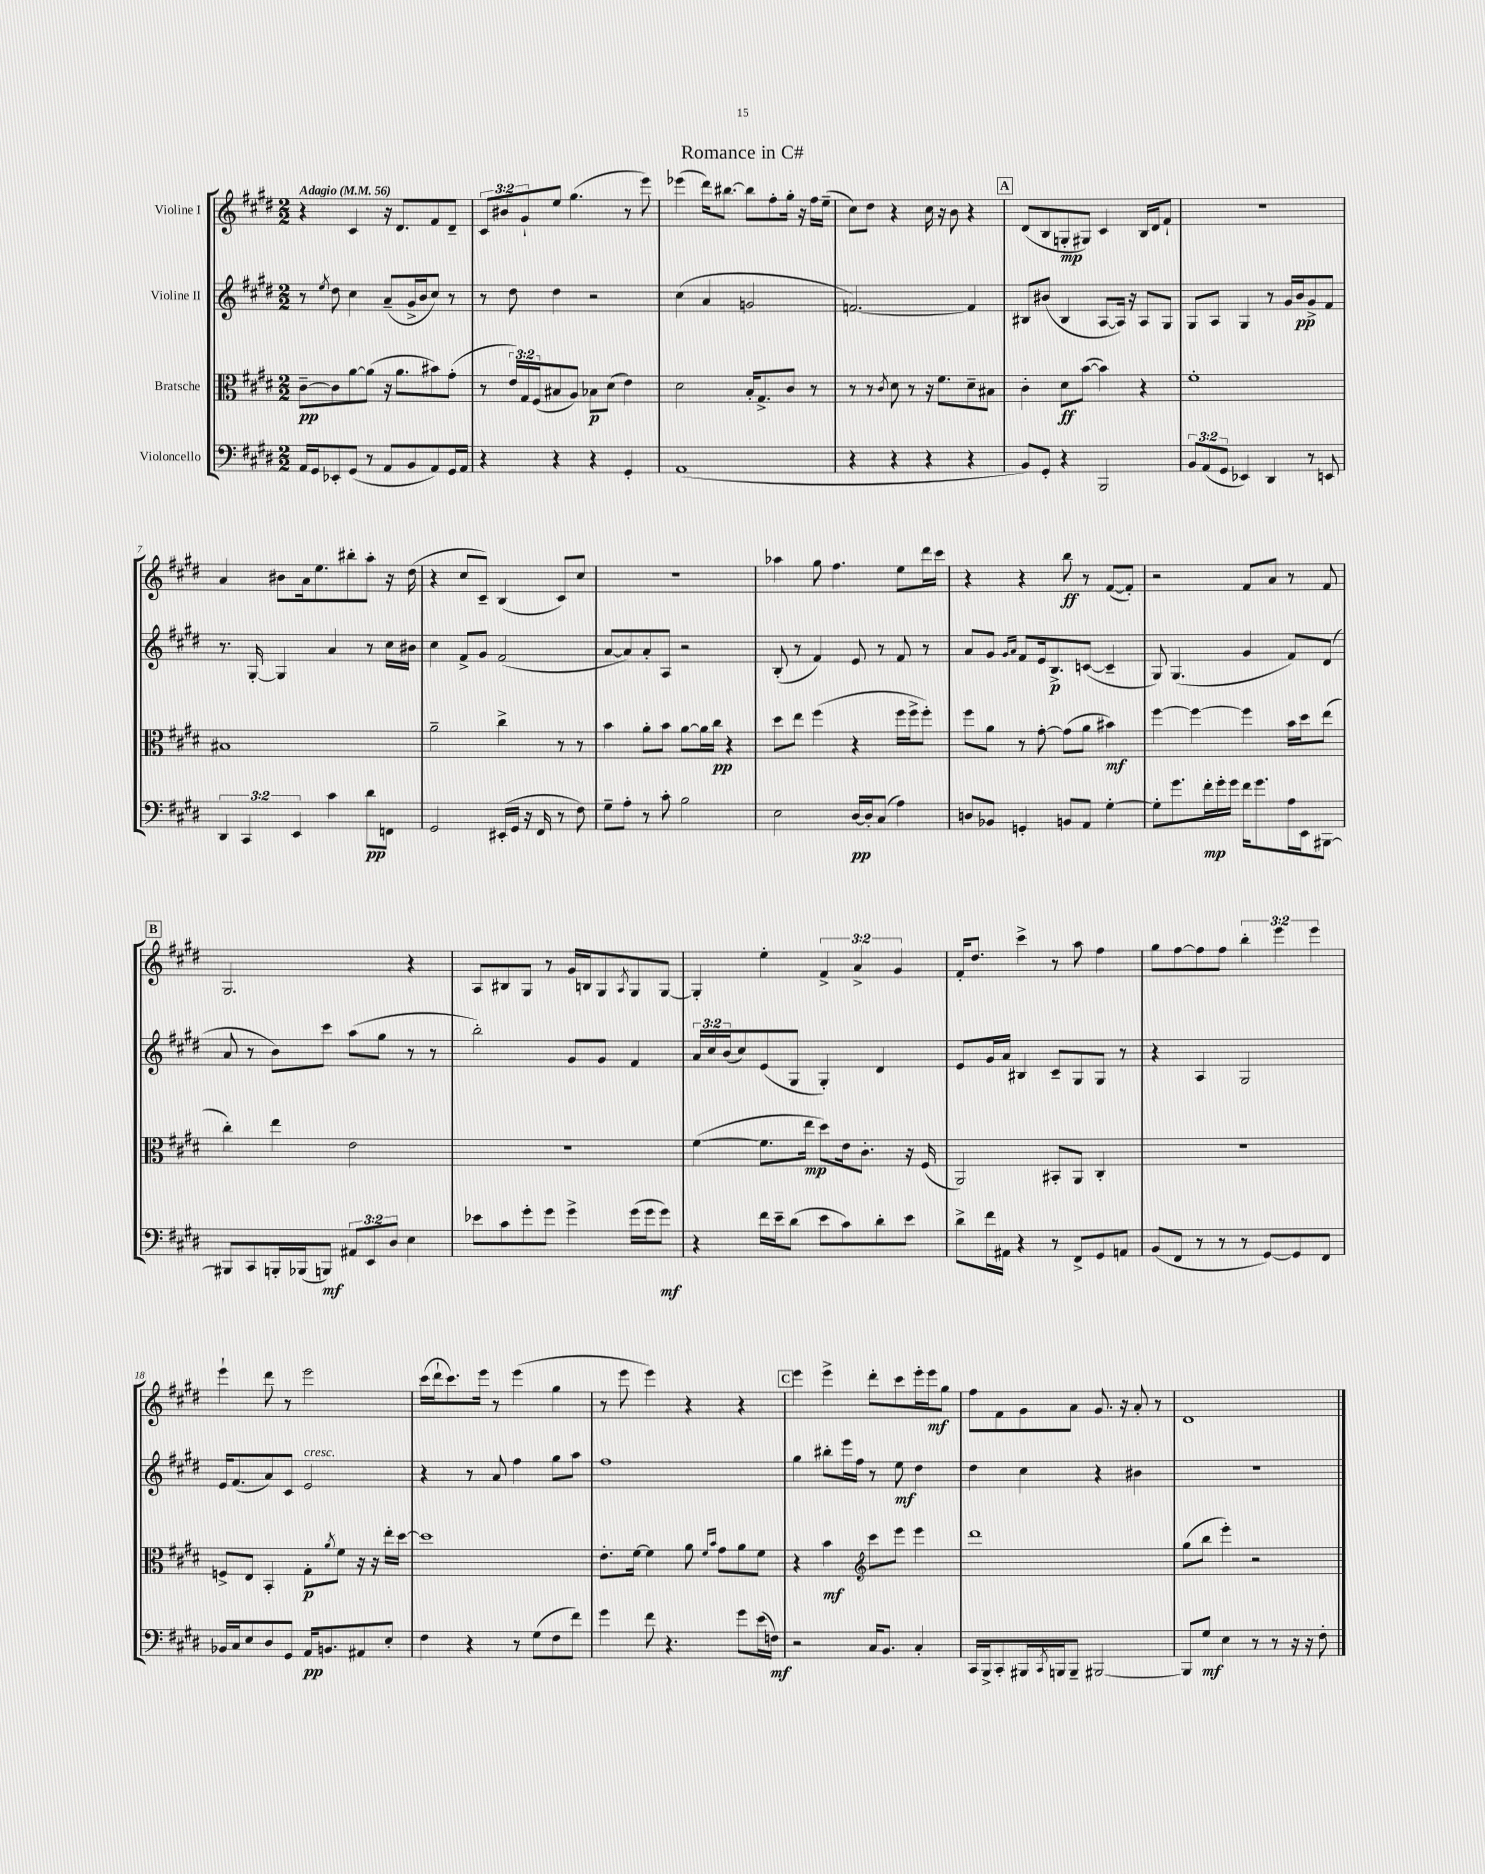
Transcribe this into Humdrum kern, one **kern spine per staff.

**kern	**kern	**kern	**kern
*staff4	*staff3	*staff2	*staff1
*clefF4	*clefC3	*clefG2	*clefG2
*k[f#c#g#d#]	*k[f#c#g#d#]	*k[f#c#g#d#]	*k[f#c#g#d#]
*M2/2	*M2/2	*M2/2	*M2/2
*MM56	*MM56	*MM56	*MM56
16AA/LL	[8c#~\L	8r	4r
16GG#/J	.	.	.
.	.	8qee/	.
8EE-'/	8c#\]	8dd#\	.
(8GG#/J	[8a\	4cc#\	4c#/
8r	(8a\]J	.	.
8AA/L	16r	(8a~/L	16r
.	8.a\L	.	8.d#/L
8BB/	.	16g#^/L	.
.	.	16b/J	.
8AA/)	8b#\)	8cc#/J)	8f#/
16GG#/L	(8g#'\J	8r	8d#~/J
16AA/JJ	.	.	.
=	=	=	=
4r	8r	8r	12c#/L
.	.	.	12b#/
.	24e/LL)	8dd#\	.
.	24G#/	.	12g#`/
.	(24F#/J	.	.
4r	8B#/	4dd#\	8ee/J
.	8A/J)	.	(4.gg#\
4r	8B-\L	2r	.
.	(8d#\J	.	.
4GG#'/	4e\)	.	8r
.	.	.	8eee\)
=	=	=	=
(1AA	2d#\	(4cc#\	(4eee-\
.	.	4a/	16ddd#\LK)
.	.	.	[8.bb#\J
.	16B'/LK	2g/	8bb#\]L
.	8.G#^/	.	.
.	.	.	8ff#'\
.	8c#/J	.	16gg#'\Jk
.	.	.	16r
.	8r	.	16ff#\LL
.	.	.	(16ee~\JJ
=	=	=	=
4r	8r	[2.f/)	8cc#\L)
.	8r	.	8dd#\J
.	8qc#/	.	.
4r	8d#\	.	4r
.	8r	.	.
4r	16r	.	16cc#\
.	8.f#\L	.	16r
.	.	.	8b\
4r	8d#~\	4f/]	4r
.	8B#\J	.	.
=	=	=	=
8BB/L)	4c#'\	8B#/L	(8d#/L
8GG#'/J	.	(8b#/J	8B/
4r	8d#\L	4B#/	8G'/
.	([8b\J	.	8G#/J)
2BBB/	4b\])	[8A/L	4c#/
.	.	16A/]Jk)	.
.	.	16r	.
.	4r	8A/L	16B/LL
.	.	.	16d#/J
.	.	8G#/J	8f#`/J
=	=	=	=
12BB/L	1f#'	8G#/L	1r
(12AA/	.	.	.
.	.	8A/J	.
12GG#/J	.	.	.
4EE-/)	.	4G#/	.
4DD#/	.	8r	.
.	.	16g#/LL	.
.	.	16b/J	.
8r	.	8g#^/	.
8EE/	.	8f#/J	.
=	=	=	=
6DD#/	1B#	8.r	4a/
6CC#/	.	.	.
.	.	[16G#'/	.
.	.	4G#/]	8b#\L
6EE/	.	.	.
.	.	.	16a\k
.	.	.	8.ee\
4c#\	.	4a/	.
.	.	.	8bb#'\
8d#\L	.	8r	8aa'\J
8FF\J	.	16cc#\LL	16r
.	.	16b#\JJ	(16dd#\
=	=	=	=
2GG#/	2a~\	4cc#\	4r
.	.	8f#^/L	8cc#/L
.	.	8g#/J	8c#~/J)
(16EE#'/LL	4cc#^\	(2f#/	(4B/
16GG#/JJ	.	.	.
16r	.	.	.
16FF#/	.	.	.
8r	8r	.	8c#/L)
8F#\)	8r	.	8cc#/J
=	=	=	=
8G#~\L	4b\	[8a/L	1r
8A'\J	.	8a/])	.
8r	8a'\L	8a'/	.
8c#'\	8b\J	8A/J	.
2B\	[8a\L	2r	.
.	16a\]L	.	.
.	16cc#\JJ	.	.
.	4r	.	.
=	=	=	=
2E\	8dd#\L	(8B'/	4aa-\
.	8ee\J	8r	.
.	(4ff#\	4f#/)	8gg#\
.	.	.	4.ff#\
[16D#/LL	4r	8e/	.
16D#'/]J	.	.	.
(8C#/J	.	8r	.
4A\)	16ff#\LL	8f#/	8ee\L
.	16ff#^\J	.	.
.	8ff#'\J)	8r	16ddd#\L
.	.	.	16ccc#\JJ
=	=	=	=
8D/L	8ff#\L	8a/L	4r
8BB-/J	8a\J	8g#/J	.
.	.	16qqg#/LL	.
.	.	16qqa/JJ	.
4GG'/	8r	8f#/L	4r
.	[8g#'\	16e/k	.
.	.	8.B^/	.
8BB/L	(8g#\]L	.	8bb\
8AA/J	8a\J	([8c/J	8r
[4G#'\	4b#\)	4c~/]	([8f#/L
.	.	.	8f#'/]J)
=	=	=	=
8G#'\]L	[4ff#\	8G#/)	2r
8.g#\	.	(4.G#/	.
.	4ff#\_	.	.
16f#'\L	.	.	.
16g#'\	.	.	.
16g#\JJ	.	.	.
16f#\LK	4ff#\]	4g#/	8f#/L
8.g#\	.	.	.
.	.	.	8a/J
16A\L	16b\LL	8f#/L)	8r
16EE\J	16dd#\J	.	.
[8BBB#\J	(8ee\J	(8d#/J	8f#/
=	=	=	=
8BBB#/]L	4cc#'\)	8a/	2.G#/
8CC#/	.	8r	.
16BBB'/L	4ee\	8b\L)	.
(16BBB-/J	.	.	.
8BBB/J)	.	8ccc#\J	.
12AA#/L	2e\	(8aa\L	.
12EE/	.	.	.
.	.	8gg#\J	.
12D#/J	.	.	.
4E\	.	8r	4r
.	.	8r	.
=	=	=	=
8e-\L	1r	2bb'\)	8A/L
8c#\	.	.	8B#/
8g#'\	.	.	8G#/J
8g#\J	.	.	8r
4g#^\	.	8g#/L	16g#/LL
.	.	.	16B/J
.	.	8g#/J	8G#/
.	.	.	8qA/
(16g#\LL	.	4f#/	8G#/
16g#\J	.	.	.
8g#\J)	.	.	[8G#/J
=	=	=	=
4r	([4f#\	24a/LL	4G#'/]
.	.	24cc#/	.
.	.	(24b/J	.
.	.	8cc#/)	.
16f#\LL	8.f#\]L	(8e/	4ee'\
16e~\J	.	.	.
(8d#\J	.	8G#/J	.
.	16ee\Jk	.	.
8e\L	8dd#\L)	4G#'/)	6f#^/
8c#\)	16e\k	.	.
.	.	.	6a^/
.	8.c#'\J	.	.
8d#'\	.	4d#/	.
.	.	.	6g#/
8e\J	16r	.	.
.	(16F#/	.	.
=	=	=	=
8d#^\L	2AA/)	8e/L	16f#'/LK
.	.	.	8.dd#/J
16f#\L	.	16g#/L	.
16AA#\JJ	.	16a/JJ	.
4r	.	4B#/	4ccc#^\
8r	8BB#'/L	8c#~/L	8r
8FF#^/L	8AA/J	8G#/	8aa\
8GG#/	4C#'/	8G#/J	4ff#\
8AA/J	.	8r	.
=	=	=	=
(8BB/L	1r	4r	8gg#\L
8FF#/J	.	.	[8ff#\
8r	.	4A/	8ff#\]
8r	.	.	8ff#\J
8r	.	2G#/	6bb'\
[8GG#/L)	.	.	.
.	.	.	6eee\
8GG#/]	.	.	.
.	.	.	6eee\
8FF#/J	.	.	.
=	=	=	=
16BB-/LL	8F^/L	16e/LK	4eee`\
16C#/J	.	(8.f#/	.
8E/	8E/J	.	.
8D#/	4BB'/	8a/)	8ddd#\
8GG#/J	.	8c#/J	8r
16AA/LK	8G#'\L	2e/	2eee\
8.BB/	.	.	.
.	8qa/	.	.
.	8f#\J	.	.
8AA#/	16r	.	.
.	16r	.	.
8E'/J	16ee'\LL	.	.
.	[16dd#\JJ	.	.
=	=	=	=
4F#\	1dd#]	4r	(16ccc#\LL
.	.	.	16ddd#`\J
.	.	.	8.ccc#\)
4r	.	8r	.
.	.	.	16eee\Jk
.	.	8a/	8r
8r	.	4ff#\	(4eee\
(8G#\L	.	.	.
8F#\	.	8gg#\L	4gg#\
8f#\J)	.	8aa\J	.
=	=	=	=
4g#\	8.e'\L	1ff#	8r
.	.	.	8eee\
.	[16f#\Jk	.	.
8f#\	4f#\]	.	4eee\)
4.r	.	.	.
.	8a\	.	4r
.	16qqf#/LL	.	.
.	16qqb/JJ	.	.
.	8g#\L	.	.
8g#\L	8a\	.	4r
(16e\L	8f#\J	.	.
16F\JJ)	.	.	.
=	=	=	=
2r	4r	4gg#\	4eee\
.	4b\	8bb#'\L	4eee^\
.	.	16eee\L	.
.	.	16ff#\JJ	.
*	*clefG2	*	*
16C#/LK	8ccc#\L	8r	8ddd#'\L
8.BB/J	.	.	.
.	8eee\J	8ee\	8ccc#\
4C#'/	4eee\	4dd#\	16eee'\L
.	.	.	16eee\J
.	.	.	8gg#\J
=	=	=	=
16CC#/LL	1ddd#	4dd#\	8ff#\L
16BBB^/J	.	.	.
8CC#'/	.	.	8f#\
16BBB#/L	.	4cc#\	8g#\
8qCC#/	.	.	.
16BBB/J	.	.	.
8BBB~/J	.	.	8a\J
[2BBB#/	.	4r	8.g#/
.	.	.	16r
.	.	4b#\	8a'/
.	.	.	8r
=	=	=	=
8BBB#/]L	(8gg#\L	1r	1d#
8G#/J	8bb\J	.	.
4E\	4eee'\)	.	.
8r	2r	.	.
8r	.	.	.
16r	.	.	.
16r	.	.	.
8F#'\	.	.	.
==	==	==	==
*-	*-	*-	*-
